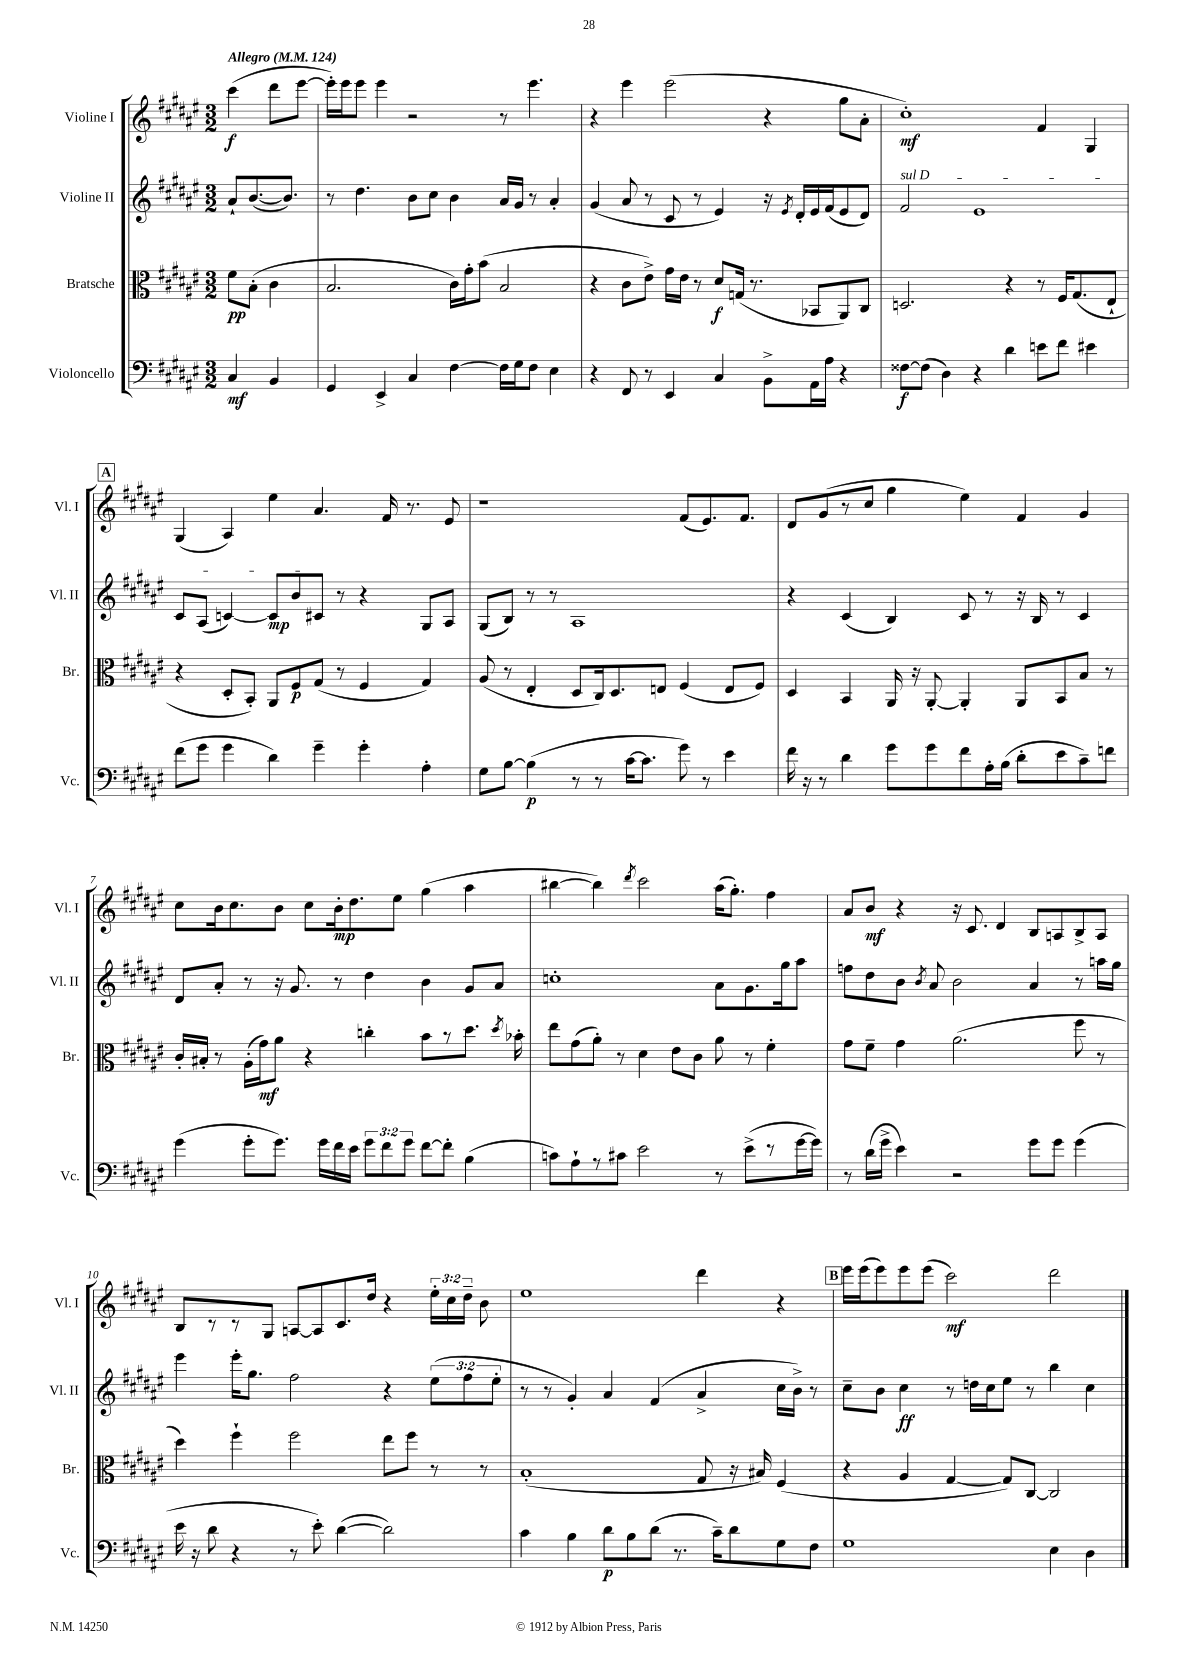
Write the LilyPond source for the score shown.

<<
\new StaffGroup <<
\new Staff = "s0" \with { instrumentName = "Violine I" shortInstrumentName = "Vl. I" } {
    \clef treble \key fis \major \numericTimeSignature \time 3/2 \override Staff.TupletNumber.text = #tuplet-number::calc-fraction-text \partial 2 \tempo "Allegro" 4 = 124
    \autoBeamOff cis'''4\f( dis'''8[ eis'''8]~ |
    eis'''16[-.) eis'''16 eis'''8] eis'''4 r2 r8 eis'''4. |
    r4 eis'''4 eis'''2( r4 gis''8[ ais'8]-. |
    cis''1-.\mf) fis'4 gis4 |
    \mark \markup { \box "A" } gis4( ais4) eis''4 ais'4. fis'16 r8. eis'8 |
    r1 fis'8[( eis'8.) fis'8.] |
    dis'8[ gis'8( r8 cis''8] gis''4 eis''4) fis'4 gis'4 |
    cis''8[ b'16 cis''8. b'8] cis''8[ b'16-.\mp dis''8. eis''8] gis''4( ais''4 |
    bis''4~ bis''4) \acciaccatura { dis'''8 } cis'''2 ais''16[( gis''8.]-.) fis''4 |
    ais'8[ b'8]\mf r4 r16 cis'8. dis'4 b8[ a8 b8-> a8] |
    b8[ r8 r8 gis8] a8[~ a8 cis'8. dis''16] r4 \tuplet 3/2 { eis''16[-. cis''16 dis''16]-- } b'8 |
    eis''1 dis'''4 r4 |
    \mark \markup { \box "B" } eis'''16[ eis'''16( eis'''8) eis'''8 eis'''8]( cis'''2\mf) dis'''2 \bar "|." |
}
\new Staff = "s1" \with { instrumentName = "Violine II" shortInstrumentName = "Vl. II" } {
    \clef treble \key fis \major \numericTimeSignature \time 3/2 \override Staff.TupletNumber.text = #tuplet-number::calc-fraction-text \partial 2
    \autoBeamOff ais'8[-! b'8.~( b'8.]) |
    r8 dis''4. b'8[ cis''8] b'4 ais'16[ gis'16] r8 ais'4-. |
    gis'4( ais'8 r8 cis'8 r8 eis'4) r16 \acciaccatura { eis'8 } dis'16[-. eis'16 fis'16( eis'8 dis'8]) |
    \once \override TextSpanner.bound-details.left.text = \markup { \italic "sul D" } fis'2\startTextSpan eis'1 |
    \mark \markup { \box "A" } cis'8[ ais8]( c'4~) c'8[\mp b'8 cis'8]\stopTextSpan r8 r4 gis8[ ais8] |
    gis8[( b8]) r8 r8 ais1 |
    r4 cis'4( b4) cis'8 r8 r16 b16 r8 cis'4 |
    dis'8[ ais'8]-. r8 r16 gis'8. r8 dis''4 b'4 gis'8[ ais'8] |
    c''1-. ais'8[ gis'8. gis''16 ais''8] |
    f''8[ dis''8 b'8] \acciaccatura { b'8 } ais'8 b'2 ais'4 r8 a''16[ gis''16] |
    eis'''4 eis'''16[-. gis''8.] fis''2 r4 \tuplet 3/2 { eis''8[( fis''8 eis''8]-. } |
    r8 r8 gis'4-.) ais'4 fis'4( ais'4-> cis''16[ b'16]->) r8 |
    \mark \markup { \box "B" } cis''8[-- b'8] cis''4\ff r8 d''16[ cis''16 eis''8] r8 b''4 cis''4 \bar "|." |
}
\new Staff = "s2" \with { instrumentName = "Bratsche" shortInstrumentName = "Br." } {
    \clef alto \key fis \major \numericTimeSignature \time 3/2 \partial 2
    \autoBeamOff fis'8[\pp b8]-.( cis'4 |
    b2. cis'16[) gis'16-. b'8]( b2 |
    r4 cis'8[ eis'8]->) gis'16[ eis'16] r8 dis'8[\f g16]( r8. bes,8[ ais,8) cis8] |
    d2. r4 r8 fis16[ gis8.( eis8]-! |
    \mark \markup { \box "A" } r4 dis8[-. b,8]-.) ais,8[ fis8\p gis8]( r8 fis4 gis4) |
    ais8( r8 eis4-. dis8[ cis16) dis8. e8] fis4( e8[ fis8]) |
    dis4 b,4 ais,16 r16 ais,8~-. ais,4-. ais,8[ b,8 b8] r8 |
    cis'16[-. bis16]-. r8 ais16[-.( gis'16\mf) ais'8] r4 c''4-. b'8[ r8 dis''8.] \acciaccatura { dis''8 } bes'16-. |
    eis''8[ gis'8( ais'8]-.) r8 dis'4 eis'8[ cis'8] ais'8 r8 fis'4-. |
    gis'8[ fis'8]-- gis'4 ais'2.( fis''8 r8 |
    dis''4) fis''4-! fis''2 eis''8[ fis''8] r8 r8 |
    b1-.( gis8 r16 bis16) fis4( |
    \mark \markup { \box "B" } r4 ais4 gis4~ gis8[) cis8]~ cis2 \bar "|." |
}
\new Staff = "s3" \with { instrumentName = "Violoncello" shortInstrumentName = "Vc." } {
    \clef bass \key fis \major \numericTimeSignature \time 3/2 \override Staff.TupletNumber.text = #tuplet-number::calc-fraction-text \partial 2
    \autoBeamOff cis4\mf b,4 |
    gis,4 eis,4-> cis4 fis4~ fis16[ gis16 fis8] eis4 |
    r4 fis,8 r8 eis,4 cis4 b,8[-> ais,16 ais16] r4 |
    fisis8[~\f fisis8]( dis4) r4 dis'4 e'8[ fis'8] eis'4 |
    \mark \markup { \box "A" } fis'8[( gis'8] gis'4 dis'4) gis'4-- gis'4-. ais4-. |
    gis8[ b8]~ b4\p( r8 r8 cis'16[~ cis'8.] gis'8) r8 eis'4 |
    fis'16 r16 r8 dis'4 gis'8[ gis'8 fis'8 ais16-. b16]( dis'8[-. eis'8 cis'8--) f'8] |
    gis'4( gis'8[-. gis'8.]) gis'16[ fis'16 eis'16] \tuplet 3/2 { gis'8[ fis'8 gis'8] } fis'8[~ fis'8]-. b4( |
    c'8[) ais8-! r8 cis'8] eis'2 r8 eis'8[->( r8 gis'16~ gis'16]) |
    r8 dis'16[( gis'16]-> eis'4) r2 gis'8[ gis'8] gis'4( |
    eis'16 r16 dis'8 r4 r8 eis'8-.) dis'4~( dis'2) |
    cis'4 b4 dis'8[\p b8 dis'8]( r8. cis'16[--) dis'8 gis8 fis8] |
    \mark \markup { \box "B" } gis1 eis4 dis4 \bar "|." |
}
>>
>>
